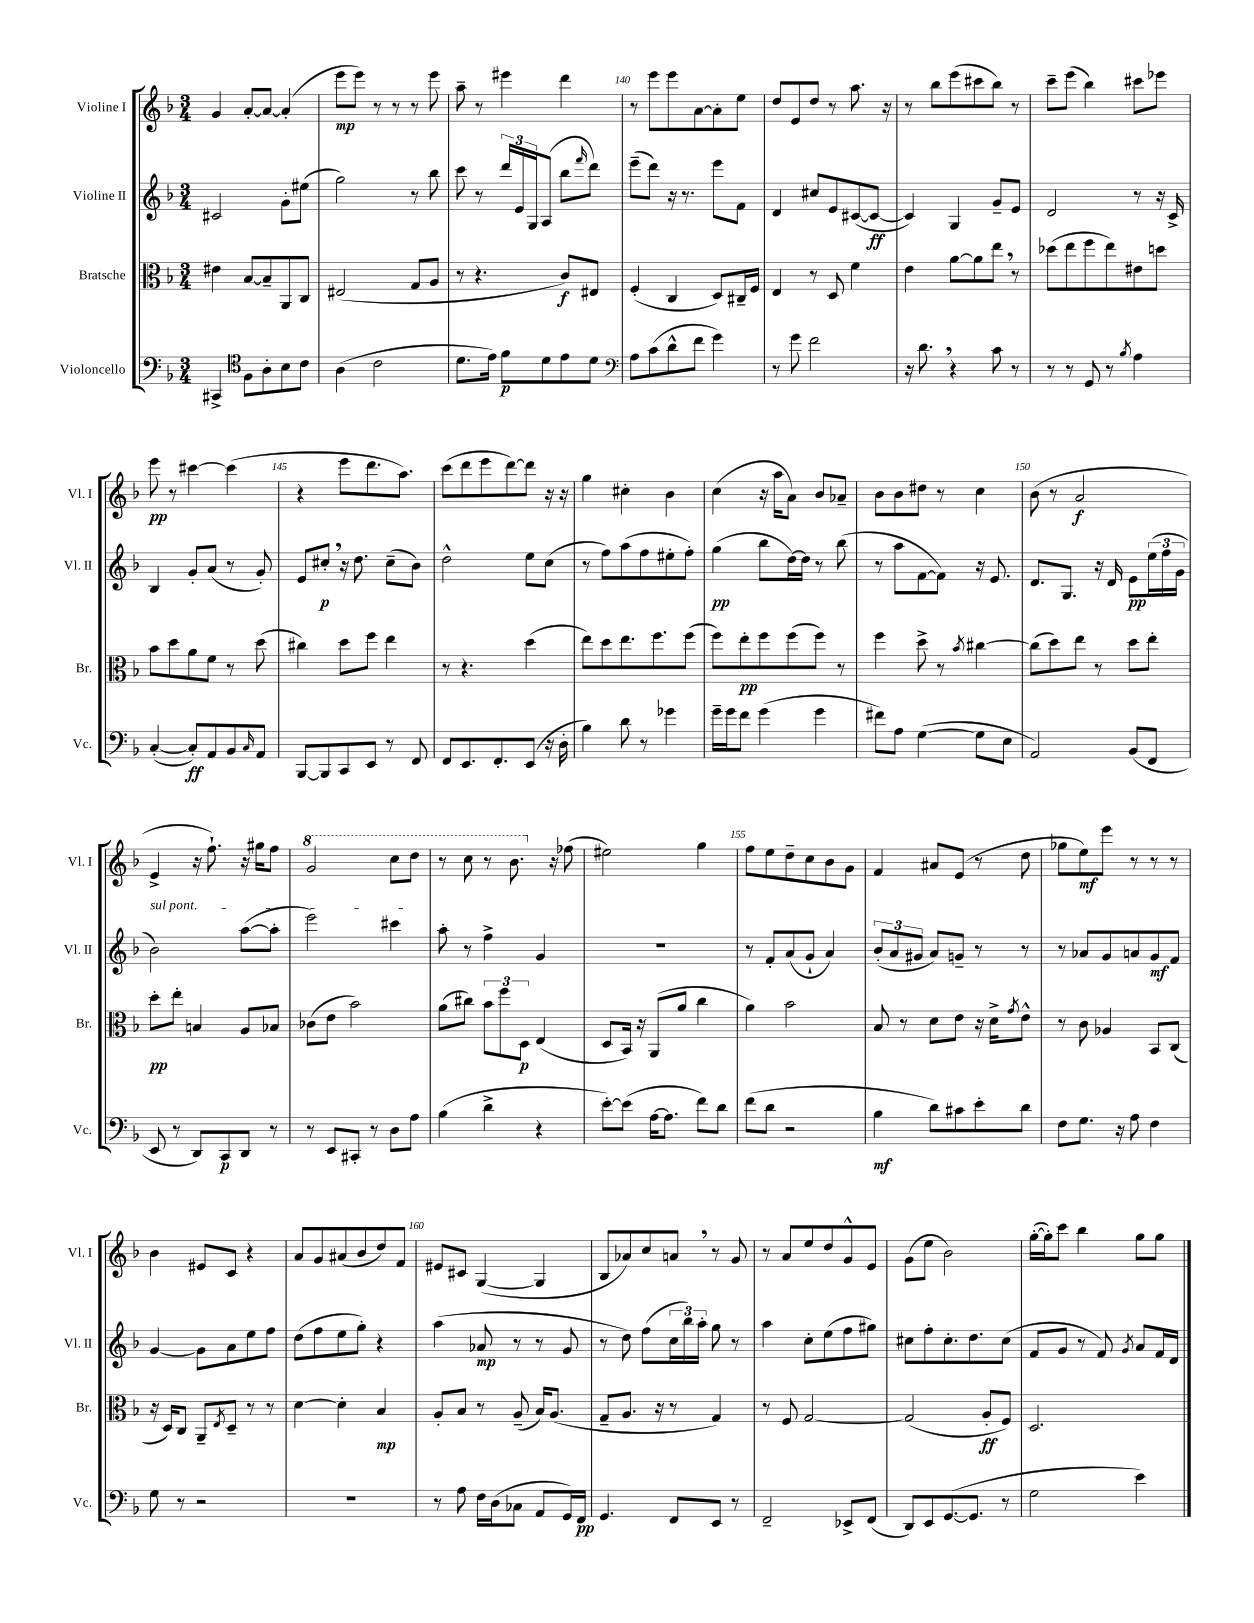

**kern	**kern	**kern	**kern
*staff4	*staff3	*staff2	*staff1
*clefF4	*clefC3	*clefG2	*clefG2
*k[b-]	*k[b-]	*k[b-]	*k[b-]
*M3/4	*M3/4	*M3/4	*M3/4
4CC#^/	4e#\	2c#/	4g/
*clefC4	*	*	*
8F\L	[8B-/L	.	[8a'/L
8A'\	8B-~/]	.	8a/_J
8B-\	8AA/	8g'\L	(4a'/]
8c\J	8C/J	(8ee#\J	.
=	=	=	=
(4A\	(2E#/	2gg\)	8eee\L
.	.	.	8eee\J)
2c\	.	.	8r
.	.	.	8r
.	8G/L	8r	8r
.	8A/J	8bb-\	8eee\
=	=	=	=
8.d\L	8r	8ccc\	8aa~\
.	4.r	8r	8r
16e\Jk)	.	.	.
8f\L	.	24ddd/LL	4eee#\
.	.	24e/	.
.	.	24G/J	.
8d\	.	(8A/J	.
8e\	8c/L)	8bb-\L	4ddd\
.	.	16qqfff/	.
8d\J	8E#/J	8ddd\J)	.
=	=	=	=
*clefF4	*	*	*
8A\L	(4F'/	(8eee~\L	8r
(8c\	.	8ddd\J)	8eee\L
8d^^\	4C/	16r	8eee\
.	.	8.r	.
8f\J	.	.	[8a\
4g\)	8D/L)	8eee\L	8a'\]
.	16C#~/L	8f\J	8ee\J
.	16F/JJ	.	.
=	=	=	=
8r	4E/	4d/	8dd/L
8g\	.	.	8e/
2f\	8r	8cc#/L	8dd/J
.	8D/	8e/	8r
.	4f\	([8c#/	8.aa\
.	.	8c#/_J	.
.	.	.	16r
=	=	=	=
16r	4e\	4c#/])	8r
8.d\	.	.	.
.	.	.	8bb-\L
4r	[8a\L	4G/	(8eee\
.	8a\]	.	8ccc#\
8c\	8ee\J	8g~/L	8bb-\J)
8r	8r	8e/J	8r
=	=	=	=
8r	(8dd-\L	2d/	8ccc~\L
8r	8ee\	.	(8eee\J
8GG/	8ff\	.	4bb-\)
8r	8ee\)	.	.
8qB-/	.	.	.
4A\	8e#\	8r	8ccc#\L
.	8dd\J	16r	8eee-\J
.	.	16c^/	.
=	=	=	=
([4C'/	8b-\L	4B-/	8eee\
.	8dd\	.	8r
8C'/]L)	8a\	8g'/L	[4ccc#\
8AA/	8f\J	(8a/J	.
8BB-/	8r	8r	(4ccc#\]
16qqC/	.	.	.
8AA/J	(8dd\	8g'/)	.
=	=	=	=
[8BBB-/L	4cc#\)	8e/L	4r
8BBB-/]	.	8cc#'/J	.
8CC/	8dd\L	16r	8eee\L
.	.	8.dd\	.
8EE/J	8ff\J	.	8.ddd\
8r	4ee\	(8cc#~\L	.
.	.	.	8.aa\J)
8FF/	.	8b-\J)	.
=	=	=	=
8FF/L	8r	2dd^^\	(8ccc\L
8.EE/	4.r	.	8ddd\
.	.	.	8eee\
8.FF'/	.	.	.
.	.	.	[8ddd\)
(8EE/J	(4dd\	8ee\L	8ddd\]J
16r	.	(8cc\J	16r
16D'\	.	.	16r
=	=	=	=
4B-\)	8ee\L)	8r	4gg\
.	8dd\	8ff\L)	.
8d\	8.ee\	(8aa\	4cc#'\
8r	.	8ff\	.
.	8.ff\	.	.
4g-\	.	8ee#'\	4b-\
.	(8ff\J	8ff'\J)	.
=	=	=	=
16g~\LL	8ff\L)	(4gg\	(4cc\
16g\J	.	.	.
8f\J	8ee'\	.	.
(4g\	8ff\	8bb-\L	16r
.	.	.	16aa\LK
.	(8ff\	[16dd\L)	8a\J)
.	.	16dd\]JJ	.
4g\	8ff\J)	8r	8b-/L
.	8r	(8bb-\	8a-~/J
=	=	=	=
8f#\L)	4ff\	8r	8b-\L
8A\J	.	8aa\L	8b-\
([4G\	8dd^\	[8f\	8dd#\J
.	8r	8f\]J)	8r
.	8qb-/	.	.
8G\]L	[4cc#\	16r	4cc\
.	.	8.e/	.
8E\J	.	.	.
=	=	=	=
2AA/)	(8cc#\]L	8.d/L	(8b-\
.	8dd\)	.	8r
.	.	8.G/J	.
.	8ee\J	.	2a/
.	8r	16r	.
.	.	16d/	.
(8BB-/L	8dd\L	8e\L	.
8FF/J	8ee'\J	(24ee\L	.
.	.	24ff\	.
.	.	24g\JJ	.
=	=	=	=
8EE/	8dd'\L	2b-\)	4e^/
8r	8ee'\J	.	.
8DD/L)	4B/	.	16r
.	.	.	8.ff`\)
8CC/	.	.	.
8DD/J	8A/L	([8aa\L	16r
.	.	.	16gg#\LK
8r	8B-/J	8aa'\]J	8ff\J
=	=	=	=
8r	(8c-\L	2eee\)	2gg/
8EE/L	8e\J	.	.
8CC#'/J	2b-\)	.	.
8r	.	.	.
8D\L	.	4ccc#\	8ccc\L
8A\J	.	.	8ddd\J
=	=	=	=
(4B-\	(8a\L	8aa'\	8r
.	8cc#\J)	8r	8ccc\
4d^\	12b-\L	4ff^\	8r
.	12ff\	.	.
.	.	.	8.bb-\
.	12D\J	.	.
4r	(4E/	4g/	.
.	.	.	16r
.	.	.	(8ff-\
=	=	=	=
[8e'\L)	8D/L	2.r	2ee#\)
(8e\]J	16BB-/Jk)	.	.
.	16r	.	.
[16A\LK	(8AA/L	.	.
8.A\]J	.	.	.
.	8a/J	.	.
8f\L)	4cc\	.	4gg\
8d\J	.	.	.
=	=	=	=
(8f\L	4a\)	8r	8ff\L
8d\J	.	8f'/L	8ee\
2r	2b-\	(8a/	8dd~\
.	.	8g`/J	8cc\
.	.	4a/)	8b-\
.	.	.	8g\J
=	=	=	=
4B-\	8B-/	(12b-'/L	4f/
.	.	12a/	.
.	8r	.	.
.	.	12g#/J	.
8d\L)	8d\L	8a/L)	8a#/L
8c#\	8e\J	8g~/J	(8e/J
8e'\	16r	8r	8r
.	16d^\LK	.	.
.	8qg/	.	.
8d\J	8e^^\J	8r	8dd\
=	=	=	=
8F\L	8r	8r	8gg-\L
8.G\J	8c\	8a-/L	8ee\)
.	4A-/	8g/	8eee\J
16r	.	.	.
8A\	.	8a/	8r
4F\	8BB-/L	8g/	8r
.	(8C/J	8f/J	8r
=	=	=	=
8G\	16r	[4g/	4b-\
.	16D/LK)	.	.
8r	8C/J	.	.
2r	8AA~/L	8g\]L	8e#/L
.	8qE/	.	.
.	8D~/J	8a\	8c/J
.	8r	8ee\	4r
.	8r	8ff\J	.
=	=	=	=
2.r	[4d\	(8dd\L	8a/L
.	.	8ff\	8g/
.	4d'\]	8ee\	(8a#/
.	.	8gg'\J)	8b-/
.	4B-/	4r	8dd/)
.	.	.	8f/J
=	=	=	=
8r	8A'/L	(4aa\	8e#/L
8A\	8B-/J	.	8c#/J
16F\LL	8r	8a-/	([4G/
(16D\J	.	.	.
8C-\J	(8A~/	8r	.
8AA/L	16B-/LK)	8r	4G/]
.	(8.A/J	.	.
16GG/L)	.	8g/	.
16FF/JJ	.	.	.
=	=	=	=
4.GG/	8G~/L	8r	8B-/L
.	8.A/J	8dd\)	8a-/)
.	.	(8ff\L	8cc/
.	16r	.	.
8FF/L	8r	24cc\L	8a/J
.	.	24bb-\)	.
.	.	24aa'\JJ	.
8EE/J	4G/)	8gg\	8r
8r	.	8r	8g/
=	=	=	=
2FF~/	8r	4aa\	8r
.	8F/	.	8a/L
.	[2G/	8cc'\L	8ee/
.	.	(8ee\	8dd/
8EE-^/L	.	8ff\	8g^^/
(8FF/J	.	8gg#\J)	8e/J
=	=	=	=
8DD/L)	(2G/]	8cc#\L	(8g\L
8EE/	.	8ff'\	8ee\J
([8.GG/	.	8.cc#'\	2b-\)
8.GG/]J	.	8.dd\	.
.	8A'/L	.	.
8r	8F/J)	(8cc#\J	.
=	=	=	=
2G\	2.D/	8f/L	([16gg'\LL
.	.	.	16gg'\]J)
.	.	8g/J	8ccc\J
.	.	8r	4bb-\
.	.	8f/)	.
.	.	8qg/	.
4e\)	.	8a/L	8gg\L
.	.	16f/L	8gg\J
.	.	16d/JJ	.
==	==	==	==
*-	*-	*-	*-
